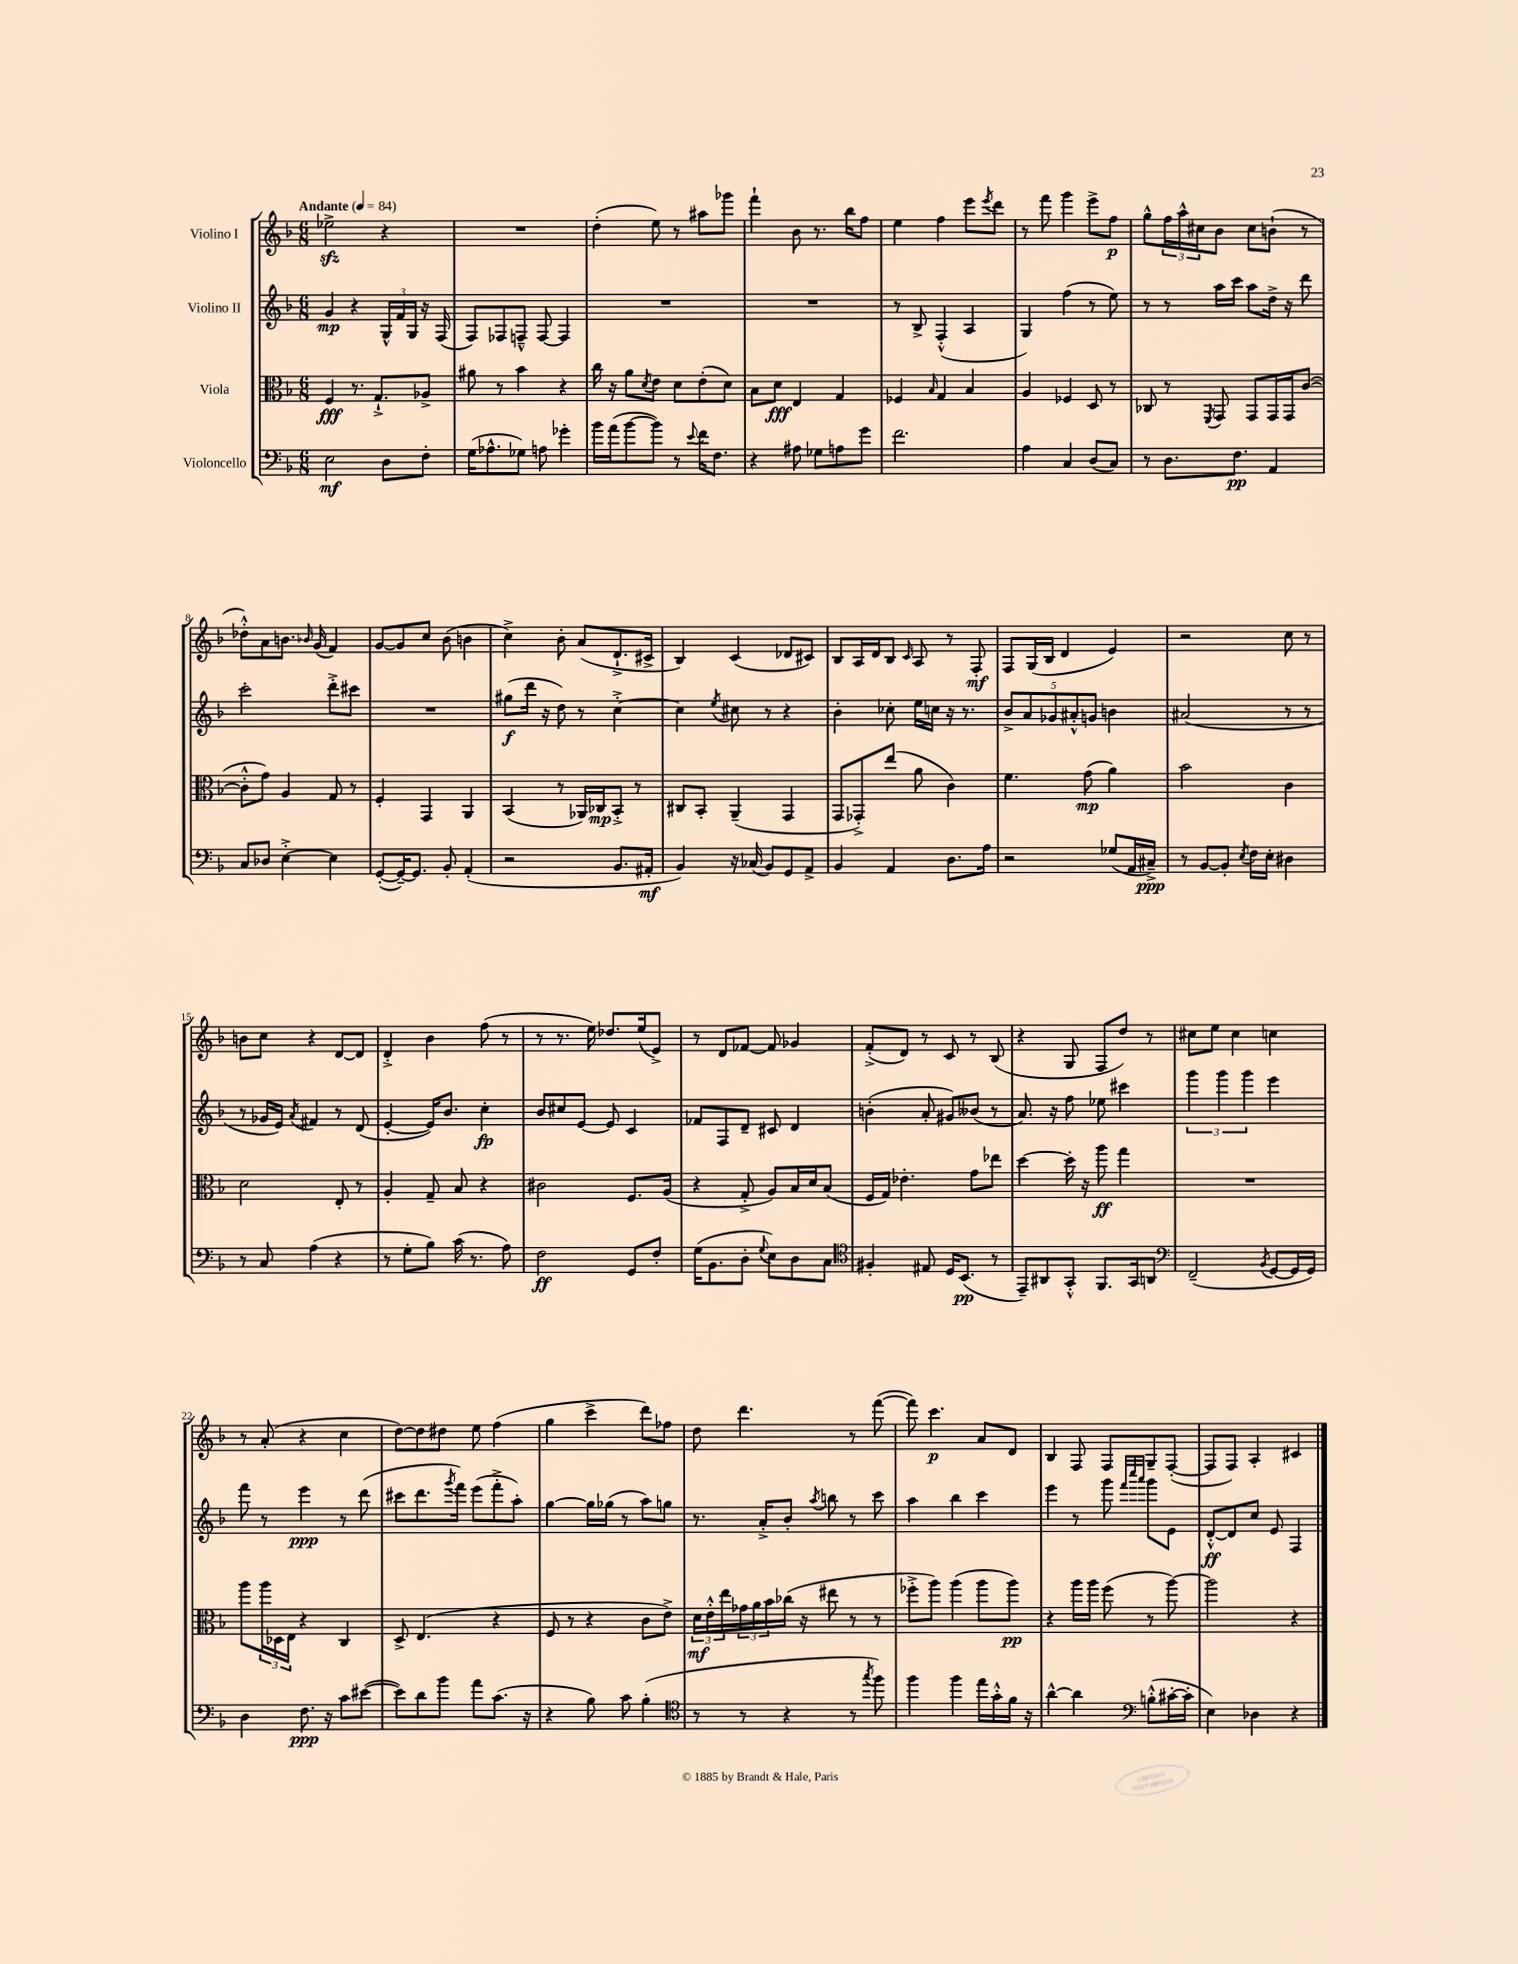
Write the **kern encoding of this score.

**kern	**dynam	**kern	**dynam	**kern	**dynam	**kern	**dynam
*part4	*part4	*part3	*part3	*part2	*part2	*part1	*part1
*staff4	*staff4	*staff3	*staff3	*staff2	*staff2	*staff1	*staff1
*I"Violoncello	*	*I"Viola	*	*I"Violino II	*	*I"Violino I	*
*clefF4	*	*clefC3	*	*clefG2	*	*clefG2	*
*k[b-]	*	*k[b-]	*	*k[b-]	*	*k[b-]	*
*M6/8	*	*M6/8	*	*M6/8	*	*M6/8	*
*MM84	*	*MM84	*	*MM84	*	*MM84	*
=1	=1	=1	=1	=1	=1	=1	=1
!	!	!	!	!	!	!LO:TX:a:B:t=Andante	!
2E\	mf	4F/	fff	4g/	mp	2ee-Xzz^\	.
.	.	8.r	.	4r	.	.	.
.	.	8.G`^/L	.	.	.	.	.
8D\L	.	.	.	24G^^/LL	.	4r	.
.	.	.	.	24f/	.	.	.
.	.	.	.	24G/JJ	.	.	.
8F'\J	.	8A-X^/J	.	16r	.	.	.
.	.	.	.	(16F/	.	.	.
=2	=2	=2	=2	=2	=2	=2	=2
(16G\KL	.	8a#X\	.	8F/L)	.	2.r	.
8.A-X^^\	.	.	.	.	.	.	.
.	.	8r	.	8F-X/	.	.	.
8G-X\J)	.	4b-\	.	8Fn~^^/J	.	.	.
8An\	.	.	.	[8F/	.	.	.
4g-X'\	.	4r	.	4F/]	.	.	.
=3	=3	=3	=3	=3	=3	=3	=3
16b-\LL	.	16cc\	.	2.r	.	(4dd'\	.
(16a\J	.	16r	.	.	.	.	.
[8b-\	.	8a\L	.	.	.	.	.
.	.	8qd/	.	.	.	.	.
8b-\J])	.	8e\J	.	.	.	8ee\)	.
8r	.	8d\L	.	.	.	8r	.
8qqe/	.	.	.	.	.	.	.
16f\KL	.	(8e'\	.	.	.	8aa#X\L	.
8.F\J	.	.	.	.	.	.	.
.	.	8d\J)	.	.	.	8ggg-X\J	.
=4	=4	=4	=4	=4	=4	=4	=4
4r	.	8B-\L	.	2.r	.	4fff`\	.
.	.	8d\J	fff	.	.	.	.
8A#X\	.	4E/	.	.	.	8b-\	.
8G-X\L	.	.	.	.	.	8.r	.
8An\	.	4G/	.	.	.	.	.
.	.	.	.	.	.	16bb-\KL	.
8g\J	.	.	.	.	.	8ff\J	.
=5	=5	=5	=5	=5	=5	=5	=5
2.f\	.	4F-X/	.	8r	.	4ee\	.
.	.	.	.	8B-^/	.	.	.
.	.	16qqB-/	.	.	.	.	.
.	.	4G/	.	(4F'^^/	.	4ff\	.
.	.	4B-/	.	4A/	.	8eee\L	.
.	.	.	.	.	.	8qeee/	.
.	.	.	.	.	.	8ddd\J	.
=6	=6	=6	=6	=6	=6	=6	=6
4A\	.	4A/	.	4G/)	.	8r	.
.	.	.	.	.	.	8fff\	.
4C/	.	4F-X/	.	(4ff\	.	4ggg\	.
(8D/L	.	8D/	.	8r	.	8eee^\L	.
8C/J)	.	8r	.	8ee\)	.	8ff\J	p
=7	=7	=7	=7	=7	=7	=7	=7
8r	.	8C-X/	.	8r	.	8gg^^\L	.
8.D\L	.	8r	.	8r	.	24ff\L	.
.	.	.	.	.	.	24aa^^\	.
.	.	.	.	.	.	24cc#X\J	.
.	.	8qFF/	.	.	.	.	.
.	.	8GG/	.	16aa\LL	.	8b-\J	.
8.F\J	pp	.	.	16ccc\JJ	.	.	.
.	.	8GG/L	.	8aa\L	.	8cc#\L	.
4AA/	.	16GG/L	.	16dd^\Jk	.	(8bn`\J	.
.	.	16GG/J	.	16r	.	.	.
.	.	([8c/J	.	8ddd\	.	8r	.
!!LO:LB:g=z
=8	=8	=8	=8	=8	=8	=8	=8
8C/L	.	8c'^^\L]	.	2ccc'\	.	8dd-X'^^\L)	.
8D-X/J	.	8g\J)	.	.	.	8a\	.
[4E'^\	.	4A/	.	.	.	8.bn\J	.
.	.	.	.	.	.	16qqb-X/	.
.	.	.	.	.	.	(16g/	.
4E\]	.	8G/	.	8ddd'^\L	.	4f/)	.
.	.	8r	.	8ccc#X\J	.	.	.
=9	=9	=9	=9	=9	=9	=9	=9
([8GG'/L	.	4F'/	.	2.r	.	[8g/L	.
16GG~/K_)	.	.	.	.	.	8g/]	.
8.GG/J]	.	.	.	.	.	.	.
.	.	4GG/	.	.	.	8cc/J	.
8BB-'/	.	.	.	.	.	(8b-\	.
(4AA'/	.	4AA/	.	.	.	4bn\	.
=10	=10	=10	=10	=10	=10	=10	=10
2r	.	(4BB-/	.	(8gg#X\L	f	4cc^\)	.
.	.	.	.	16ddd\Jk	.	.	.
.	.	.	.	16r	.	.	.
.	.	8r	.	8dd\)	.	8b-'\	.
.	.	16AA-X/LL)	.	8r	.	(8a/L	.
.	.	16C-X/J	mp	.	.	.	.
8.BB-/L	.	8BB-'^/J	.	[4cc'^\	.	8.d`^/	.
.	.	8r	.	.	.	.	.
16AA#X'/Jk	mf	.	.	.	.	16c#X^/Jk	.
=11	=11	=11	=11	=11	=11	=11	=11
4BB-/)	.	8C#X/L	.	4cc\]	.	4B-/)	.
.	.	8BB-'/J	.	.	.	.	.
.	.	.	.	8qee/	.	.	.
16r	.	(4AA~/	.	8cc#X\	.	(4c/	.
(16C-X/	.	.	.	.	.	.	.
8BB-/L)	.	.	.	8r	.	.	.
8GG/	.	4GG/	.	4r	.	8d-X/L	.
8AA^/J	.	.	.	.	.	8c#X/J)	.
=12	=12	=12	=12	=12	=12	=12	=12
4BB-/	.	8GG/L	.	4b-'\	.	8B-/L	.
.	.	8GG-X'^/)	.	.	.	16A/L	.
.	.	.	.	.	.	16d/J	.
4AA/	.	(8ee/J	.	8cc-X'\	.	8B-/J	.
.	.	.	.	.	.	16qqc/	.
.	.	8a\	.	16ee\LL	.	8A/	.
.	.	.	.	16ccn\JJ	.	.	.
8.D\L	.	4c\)	.	16r	.	8r	.
.	.	.	.	8.r	.	.	.
.	.	.	.	.	.	8F'/	mf
16A\Jk	.	.	.	.	.	.	.
=13	=13	=13	=13	=13	=13	=13	=13
2r	.	4.f\	.	10b-^/L	.	8F/L	.
.	.	.	.	10a/	.	.	.
.	.	.	.	.	.	(16G/L	.
.	.	.	.	.	.	16B-/JJ	.
.	.	.	.	10g-X/	.	.	.
.	.	.	.	.	.	4d/	.
.	.	.	.	10a#X'^^/	.	.	.
.	.	(8g\	mp	.	.	.	.
.	.	.	.	10gn/J	.	.	.
(8G-X/L	.	4a\)	.	4bn\	.	4e/)	.
16AA/L	.	.	.	.	.	.	.
16C#X~^/JJ)	ppp	.	.	.	.	.	.
=14	=14	=14	=14	=14	=14	=14	=14
8r	.	2b-\	.	(2a#X/	.	2r	.
[8BB-/L	.	.	.	.	.	.	.
8BB-'/J]	.	.	.	.	.	.	.
8qE/	.	.	.	.	.	.	.
16F\LL	.	.	.	.	.	.	.
16E'\JJ	.	.	.	.	.	.	.
4D#X\	.	4c\	.	8r	.	8cc\	.
.	.	.	.	8r	.	8r	.
!!LO:LB:g=z
=15	=15	=15	=15	=15	=15	=15	=15
8r	.	2d\	.	8r	.	8bn\L	.
8C/	.	.	.	16g-X/LL	.	8cc\J	.
.	.	.	.	16e/JJ)	.	.	.
.	.	.	.	8qa/	.	.	.
(4A\	.	.	.	4f#X/	.	4r	.
4r	.	8E'/	.	8r	.	[8d/L	.
.	.	8r	.	(8d/	.	8d/J]	.
=16	=16	=16	=16	=16	=16	=16	=16
8r	.	4A'/	.	[4e'/	.	4d'^/	.
8G'\L	.	.	.	.	.	.	.
8B-\J)	.	8G~/	.	16e/KL])	.	4b-\	.
.	.	.	.	8.b-/J	.	.	.
(16c\	.	8B-/	.	.	.	.	.
8.r	.	.	.	.	.	.	.
.	.	4r	.	4cc'\	fp	(8ff\	.
8A\)	.	.	.	.	.	8r	.
=17	=17	=17	=17	=17	=17	=17	=17
2F\	ff	2c#X\	.	8b-/L	.	8r	.
.	.	.	.	8cc#X/	.	8.r	.
.	.	.	.	[8e/J	.	.	.
.	.	.	.	.	.	16ee\)	.
.	.	.	.	8e/]	.	8.dd-X/L	.
8GG/L	.	8.F/L	.	4c/	.	.	.
.	.	.	.	.	.	(16ee/k	.
8F'/J	.	.	.	.	.	8e^/J)	.
.	.	(16A/Jk	.	.	.	.	.
=18	=18	=18	=18	=18	=18	=18	=18
(16G\KL	.	4r	.	8f-X/L	.	8r	.
8.BB-\	.	.	.	.	.	.	.
.	.	.	.	8F/	.	8d/L	.
8D'\J	.	8G'^/	.	8d~/J	.	[8f-X/J	.
8qqG/	.	.	.	.	.	.	.
8E\L)	.	8A/L)	.	8c#X/	.	8f-/]	.
8D\	.	16B-/L	.	4d/	.	4g-X/	.
.	.	16d/J	.	.	.	.	.
8C\J	.	(8B-/J	.	.	.	.	.
=19	=19	=19	=19	=19	=19	=19	=19
*clefC4	*	*	*	*	*	*	*
4F#X'/	.	16F/LL	.	(4bn'\	.	(8f'^/L	.
.	.	16G/JJ)	.	.	.	.	.
.	.	4.e-X'\	.	.	.	8d/J)	.
8E#X/	.	.	.	8a'/	.	8r	.
16D/KL	.	.	.	8g#X/L)	.	8c/	.
(8.BB-/J	pp	.	.	.	.	.	.
.	.	8g\L	.	(8b--X/J	.	8r	.
8r	.	8ee-X\J	.	8r	.	(8B-/	.
=20	=20	=20	=20	=20	=20	=20	=20
8EE~/L)	.	[4dd\	.	8.a/)	.	4r	.
8AA#X/	.	.	.	.	.	.	.
.	.	.	.	16r	.	.	.
8GG'^^/J	.	16dd'\]	.	8ff\	.	8G/	.
.	.	16r	.	.	.	.	.
8.FF/L	.	8aa\	ff	8ee-X\	.	8F/L	.
.	.	4gg\	.	4ccc#X\	.	8dd/J)	.
16GG/k	.	.	.	.	.	.	.
8AAn/J	.	.	.	.	.	8r	.
=21	=21	=21	=21	=21	=21	=21	=21
*clefF4	*	*	*	*	*	*	*
(2FF~/	.	2.r	.	6ggg\	.	8cc#X\L	.
.	.	.	.	.	.	8ee\J	.
.	.	.	.	6ggg\	.	.	.
.	.	.	.	.	.	4cc#\	.
.	.	.	.	6ggg\	.	.	.
8qBB-/	.	.	.	.	.	.	.
[8GG/L	.	.	.	4eee\	.	4ccn\	.
16GG/L]	.	.	.	.	.	.	.
16GG/JJ)	.	.	.	.	.	.	.
!!LO:LB:g=z
=22	=22	=22	=22	=22	=22	=22	=22
4D\	.	8aa\L	.	8fff\	.	8r	.
.	.	24aa\L	.	8r	.	(8a'/	.
.	.	24D-X\	.	.	.	.	.
.	.	24E\JJ	.	.	.	.	.
8.F\	ppp	4r	.	4eee\	ppp	4r	.
16r	.	.	.	.	.	.	.
8c\L	.	4C/	.	8r	.	4cc\	.
([8e#X\J	.	.	.	(8ddd\	.	.	.
=23	=23	=23	=23	=23	=23	=23	=23
8e#\L])	.	8D^/	.	8ccc#X\L	.	[8dd\L)	.
8d\	.	(4.E/	.	8.ddd\	.	8dd\]	.
8b-\J	.	.	.	.	.	8dd#X\J	.
.	.	.	.	8qggg/	.	.	.
.	.	.	.	16fff\Jk)	.	.	.
8a\L	.	.	.	(8eee\L	.	8ee\	.
(8.c\J	.	4r	.	8fff'^\	.	(4ff\	.
.	.	.	.	8aa'\J)	.	.	.
16r	.	.	.	.	.	.	.
=24	=24	=24	=24	=24	=24	=24	=24
4r	.	8F/	.	[4gg\	.	4gg\	.
.	.	8r	.	.	.	.	.
8B-\)	.	4r	.	16gg\LL]	.	4ccc^\	.
.	.	.	.	(16gg-X\JJ	.	.	.
8c\	.	.	.	8r	.	.	.
(4B-'\	.	8c\L	.	8aa\L)	.	8ddd\L)	.
.	.	8e^\J)	.	8ggn\J	.	8ff-X\J	.
=25	=25	=25	=25	=25	=25	=25	=25
*clefC4	*	*	*	*	*	*	*
8r	.	24d\LL	mf	8.r	.	8dd\	.
.	.	24e'^^\	.	.	.	.	.
.	.	24ee\	.	.	.	.	.
8r	.	24g-X\	.	.	.	4.ddd\	.
.	.	24a\	.	.	.	.	.
.	.	.	.	16a'^/KL	.	.	.
.	.	24b-\	.	.	.	.	.
4r	.	(16cc-X\JJ	.	8b-'/J	.	.	.
.	.	16r	.	.	.	.	.
.	.	.	.	8qaa/	.	.	.
.	.	8ee#X\	.	8bbn\	.	.	.
8r	.	8r	.	8r	.	8r	.
8qgg/	.	.	.	.	.	.	.
8ff\)	.	8r	.	8ccc\	.	([8fff\	.
=26	=26	=26	=26	=26	=26	=26	=26
4ff\	.	8ff-X'^\L	.	4aa\	.	8fff\])	.
.	.	8aa\J)	.	.	.	4.ccc\	p
4ff\	.	(4aa\	.	4bb-\	.	.	.
16ee\LL	.	8aa\L	.	4ccc\	.	8a/L	.
16g'^^\	.	.	.	.	.	.	.
16f\JJ	.	8aa\J)	pp	.	.	8d/J	.
16r	.	.	.	.	.	.	.
=27	=27	=27	=27	=27	=27	=27	=27
[4a^^\	.	4r	.	4eee\	.	4B-/	.
4a\]	.	16aa\LL	.	8r	.	8F/	.
.	.	16aa\JJ	.	.	.	.	.
.	.	(8ff\	.	8ggg\	.	8F/L	.
*clefF4	*	*	*	*	*	*	*
.	.	.	.	32qqfff/LLL	.	.	.
.	.	.	.	32qqcccc/	.	.	.
.	.	.	.	32qqaaa/JJJ	.	.	.
(8Bn'^^\L	.	8r	.	8ggg\L	.	8G~/	.
[16c#X'\L	.	[8aa\)	.	8e\J	.	([8F'/J	.
16c#'\JJ]	.	.	.	.	.	.	.
=28	=28	=28	=28	=28	=28	=28	=28
4E\)	.	2aa\]	.	[8d'^^/L	ff	8F/L]	.
.	.	.	.	8d/]	.	8F/J)	.
4D-X\	.	.	.	8cc/J	.	4A'/	.
.	.	.	.	8e/	.	.	.
4r	.	4r	.	4F/	.	4c#X/	.
==	==	==	==	==	==	==	==
*-	*-	*-	*-	*-	*-	*-	*-
